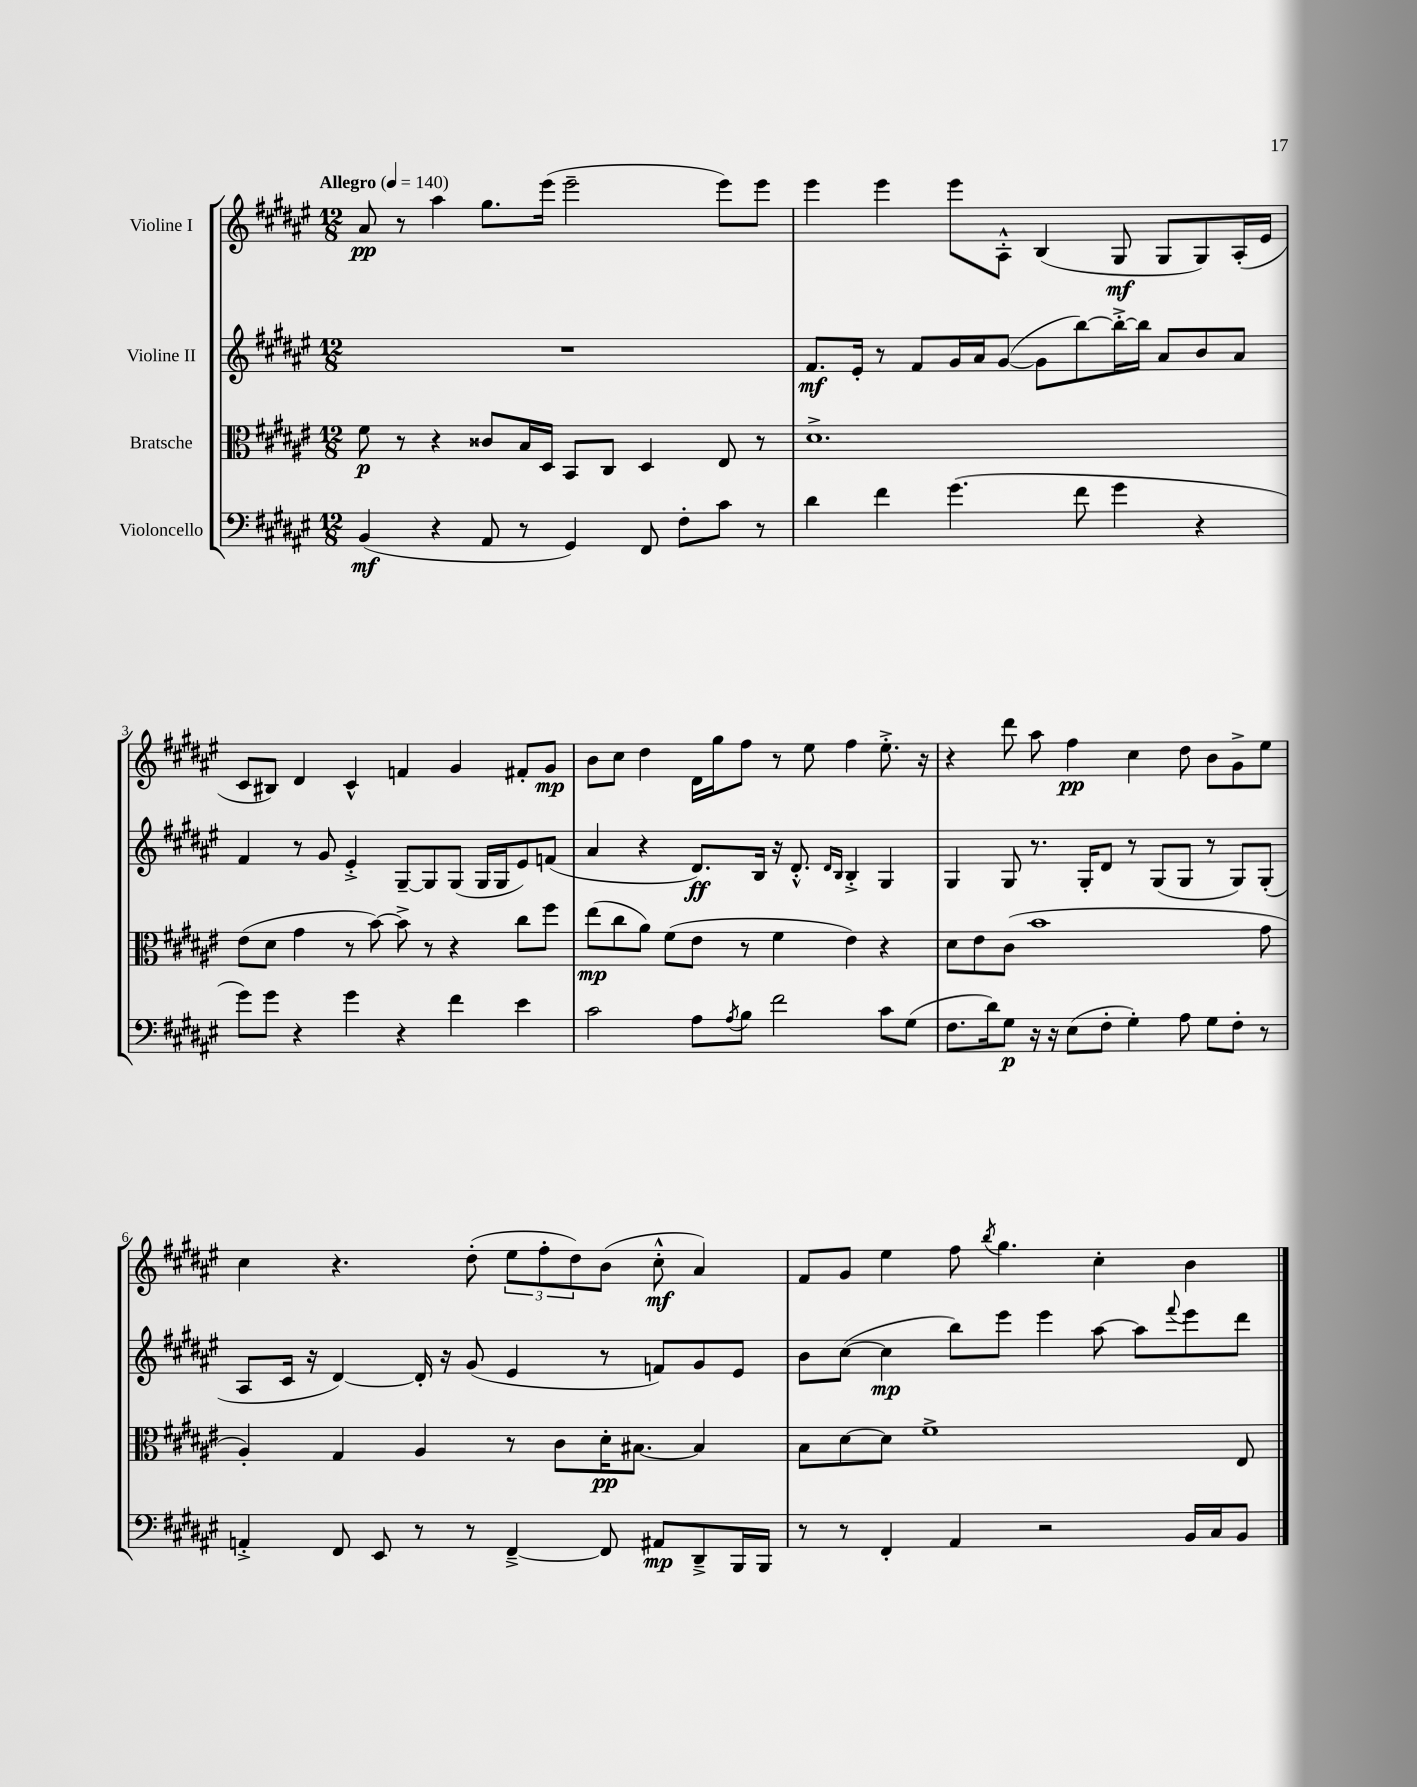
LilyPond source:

<<
\new StaffGroup <<
\new Staff = "s0" \with { instrumentName = "Violine I" } {
    \clef treble \key fis \major \numericTimeSignature \time 12/8 \tempo "Allegro" 4 = 140
    ais'8\pp r8 ais''4 gis''8. eis'''16( eis'''2-- eis'''8) eis'''8 |
    eis'''4 eis'''4 eis'''8 ais8-.-^ b4( gis8\mf gis8 gis8) ais16-.( eis'16 |
    cis'8 bis8) dis'4 cis'4-^ f'4 gis'4 fis'8-. gis'8\mp |
    b'8 cis''8 dis''4 dis'16 gis''16 fis''8 r8 eis''8 fis''4 eis''8.-.-> r16 |
    r4 dis'''8 ais''8 fis''4\pp cis''4 dis''8 b'8 gis'8-> eis''8 |
    cis''4 r4. dis''8-.( \tuplet 3/2 { eis''8 fis''8-. dis''8) } b'8( cis''8-.-^\mf ais'4) |
    fis'8 gis'8 eis''4 fis''8 \acciaccatura { b''8 } gis''4. cis''4-. b'4 \bar "|." |
}
\new Staff = "s1" \with { instrumentName = "Violine II" } {
    \clef treble \key fis \major \numericTimeSignature \time 12/8
    R1. |
    fis'8.\mf eis'16-. r8 fis'8 gis'16 ais'16 gis'8~( gis'8 b''8~) b''16~-.-> b''16 ais'8 b'8 ais'8 |
    fis'4 r8 gis'8 eis'4-.-> gis8~-- gis8 gis8( gis16 gis16 eis'8) f'8( |
    ais'4 r4 dis'8.\ff) b16 r16 dis'8.-.-^ \grace { dis'16 b16 } b4-.-> gis4 |
    gis4 gis8 r8. gis16-. dis'8 r8 gis8( gis8 r8 gis8) gis8-.( |
    ais8 cis'16 r16 dis'4~) dis'16-. r16 gis'8( eis'4 r8 f'8) gis'8 eis'8 |
    b'8 cis''8~( cis''4\mp b''8) eis'''8 eis'''4 ais''8~ ais''8 \appoggiatura { fis'''8 } eis'''8 dis'''8 \bar "|." |
}
\new Staff = "s2" \with { instrumentName = "Bratsche" } {
    \clef alto \key fis \major \numericTimeSignature \time 12/8
    fis'8\p r8 r4 cisis'8 b16 dis16 b,8 cis8 dis4 eis8 r8 |
    dis'1.-> |
    eis'8( dis'8 gis'4 r8 b'8~) b'8-> r8 r4 cis''8 fis''8 |
    eis''8\mp( cis''8 ais'8) fis'8( eis'8 r8 fis'4 eis'4) r4 |
    dis'8 eis'8 cis'8( b'1 gis'8 |
    ais4-.) gis4 ais4 r8 cis'8 dis'16-.\pp bis8.~ bis4 |
    b8 dis'8~ dis'8 fis'1-> eis8 \bar "|." |
}
\new Staff = "s3" \with { instrumentName = "Violoncello" } {
    \clef bass \key fis \major \numericTimeSignature \time 12/8
    b,4\mf( r4 ais,8 r8 gis,4) fis,8 fis8-. cis'8 r8 |
    dis'4 fis'4 gis'4.( fis'8 gis'4 r4 |
    gis'8) gis'8 r4 gis'4 r4 fis'4 eis'4 |
    cis'2 ais8 \acciaccatura { ais8 } b8 fis'2 cis'8 gis8( |
    fis8. dis'16) gis8\p r16 r16 eis8( fis8-. gis4-.) ais8 gis8 fis8-. r8 |
    a,4-.-> fis,8 eis,8 r8 r8 fis,4~---> fis,8 ais,8\mp dis,8---> b,,16 b,,16 |
    r8 r8 fis,4-. ais,4 r2 b,16 cis16 b,8 \bar "|." |
}
>>
>>
